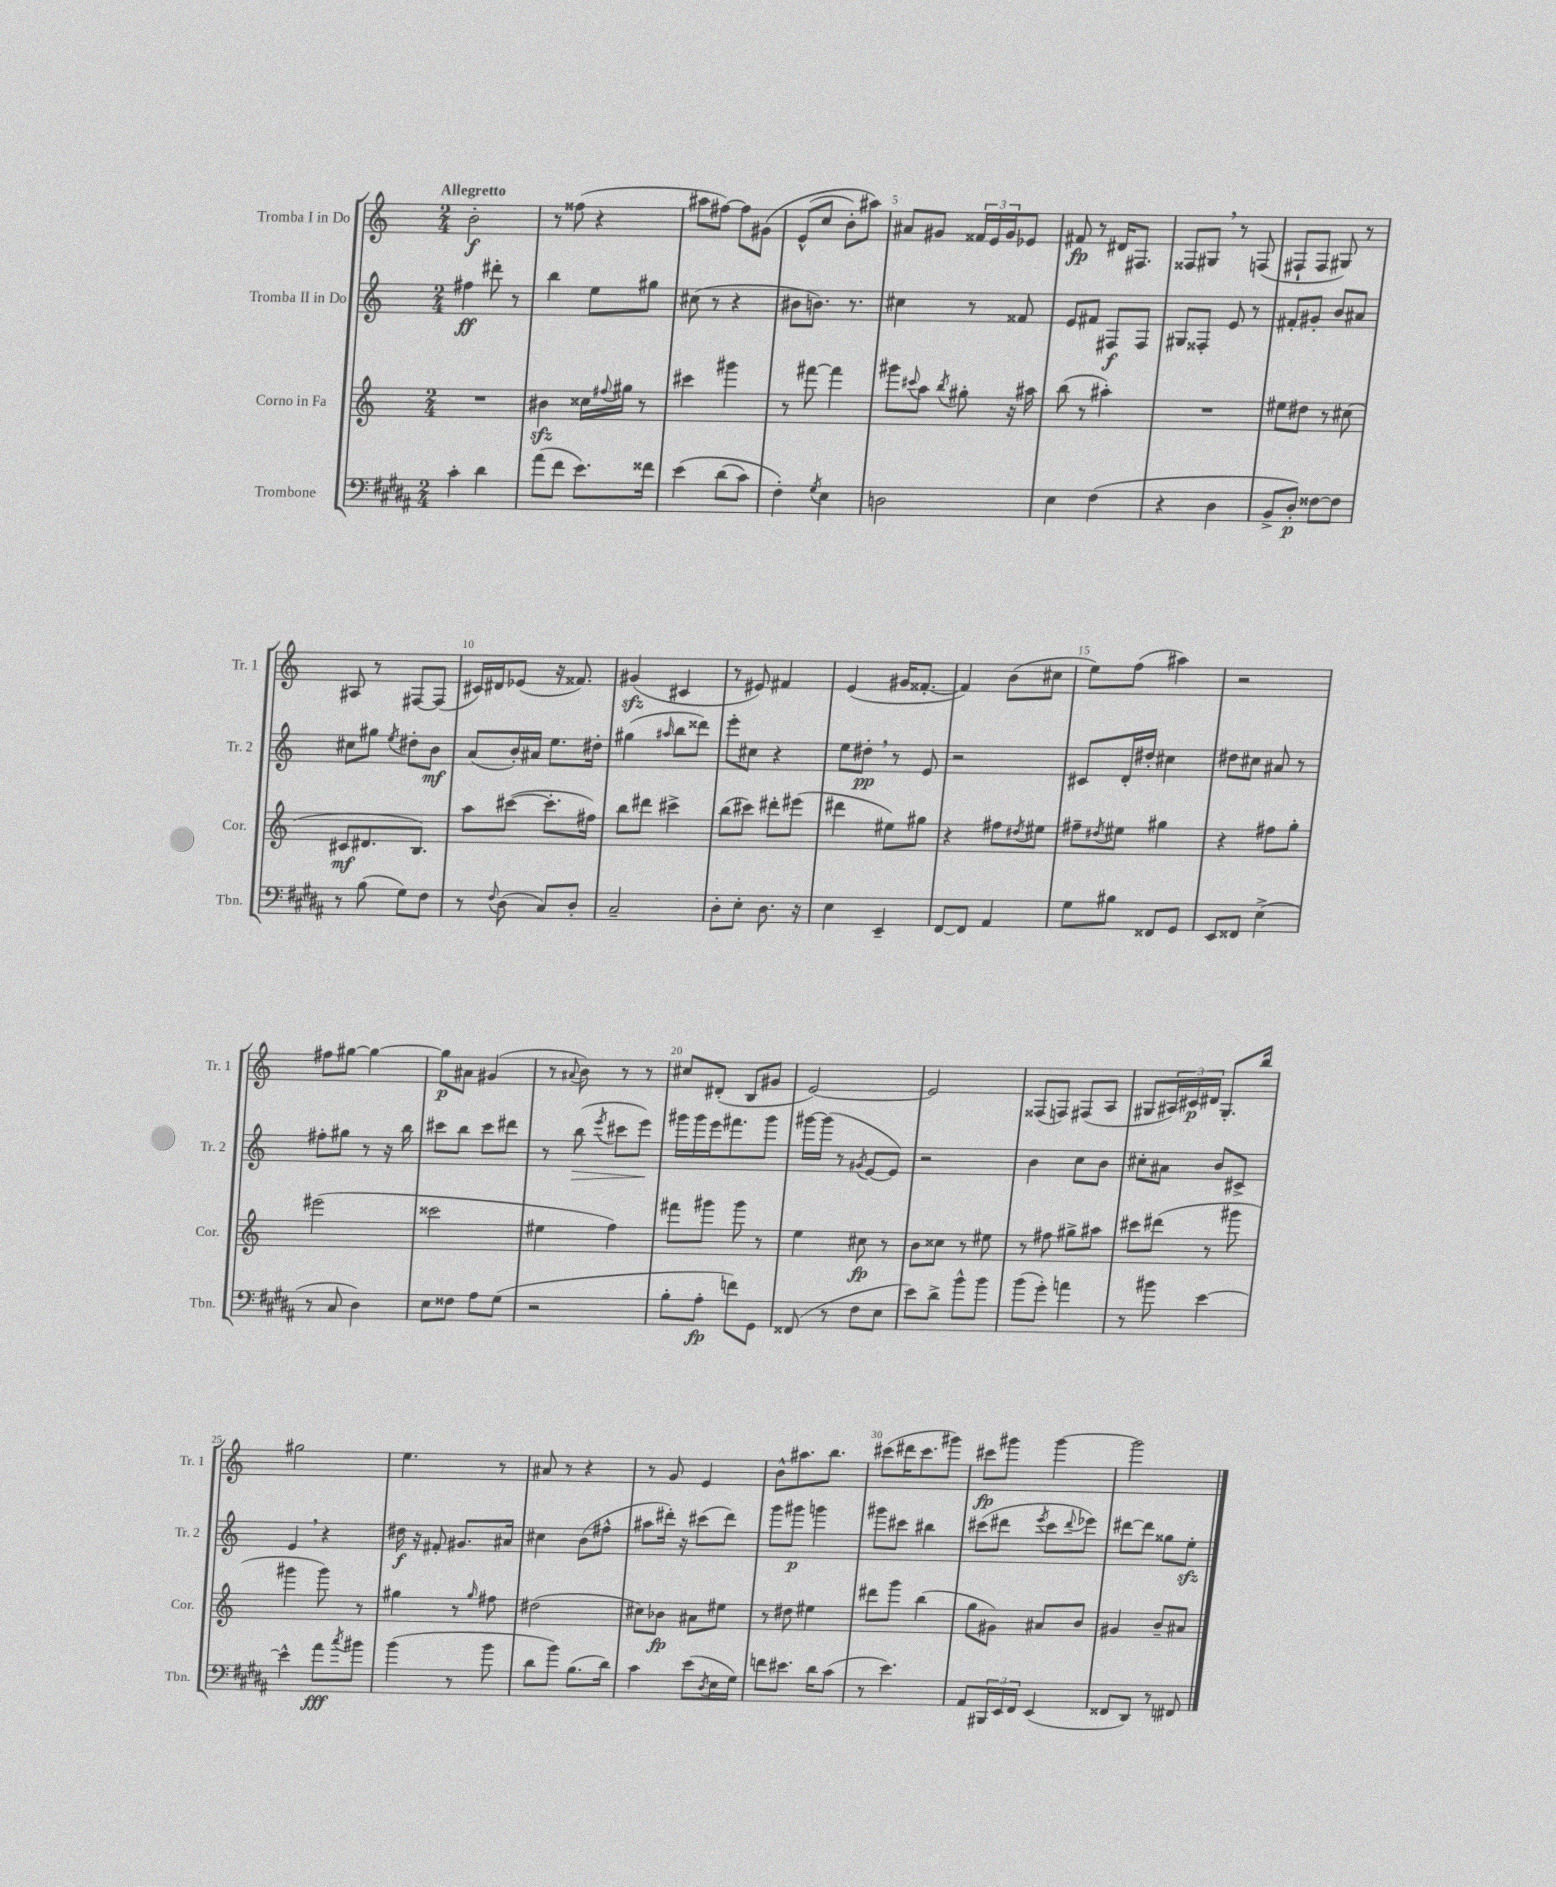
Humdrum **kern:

**kern	**kern	**kern	**kern
*staff4	*staff3	*staff2	*staff1
*clefF4	*clefG2	*clefG2	*clefG2
*k[f#c#g#d#a#]	*k[]	*k[]	*k[]
*M2/4	*M2/4	*M2/4	*M2/4
4c#'	2r	4ff#	2b'
4d#	.	8ddd#'	.
.	.	8r	.
=	=	=	=
(8a#	4b#	4bb	8r
8f#	.	.	(8ff##
8.e)	16cc##	8ee	4r
.	8qqff#	.	.
.	16gg#	.	.
.	8r	8gg#	.
16f##	.	.	.
=	=	=	=
&(4e	4ccc#	(8cc#	8aa#
.	.	8r	[8ff#)
(8d#	4ggg#	4r	8ff#]
8c#)	.	.	&(8g#
=	=	=	=
4F#'&)	8r	8b#	(8e^^
.	[8fff#	8.b)	8cc
8qG#	.	.	.
4E	4fff#]	.	8b')
.	.	8.r	.
.	.	.	8aa#&)
=	=	=	=
2D	8ggg#	4cc#	8a#
.	8qqccc#	.	.
.	8aa	.	8g#
.	8qbb	.	.
.	8gg#'	8r	24f##
.	.	.	24e
.	.	.	24g#
.	16r	8f##	8e-
.	16aa#	.	.
=	=	=	=
4E	(8bb	8e	8f#
.	8r	8f#	8r
(4F#	4aa#')	8F#	16d#
.	.	.	8.F#
.	.	8F#	.
=	=	=	=
4r	2r	8G#	8F##
.	.	8F##'	8G#
4D#	.	8e	8r
.	.	8r	(8F
=	=	=	=
8BB^	8ee#	8f#'	8F#`
8D#')	8dd#	8g#'	8F#
[8F##	8r	8b	8G#)
8F##]	(8cc#	8a#	8r
=	=	=	=
8r	8c#	8cc#	8A#
(8B	8.d#	8gg#	8r
.	.	8qee	.
8G#)	.	8dd#'	[8F#
.	8.B)	.	.
8F#	.	8b	(8F#]
=	=	=	=
8r	8aa	(8a	16c#)
.	.	.	16d#
8qqF#	.	.	.
(8D#	([8ccc#	16b')	(8e-
.	.	16a#	.
8C#)	8.ccc#']	8.ee	16r
.	.	.	8.f##)
8D#'	.	.	.
.	16ff#)	16dd#'	.
=	=	=	=
2C#~	8bb	(4gg#	(4g#
.	8ddd#	.	.
.	.	16qqaa#	.
.	4ccc#^	8bb	4c#
.	.	8ddd##)	.
=	=	=	=
8D#'	(8bb	8eee'	8r
8E'	8ccc#)	8cc#	8e#)
8.D#	8ddd#'	4r	4f#
.	(8eee#	.	.
16r	.	.	.
=	=	=	=
4E	4ddd#	8ee	(4e
.	.	8dd#'	.
4EE~	8ee#)	8r	16g#
.	.	.	[8.f##'
.	8gg#	8e	.
=	=	=	=
[8FF#	4r	2r	4f##])
8FF#]	.	.	.
4AA#	8ff#	.	(8b
.	8qdd#	.	.
.	8ee#	.	8cc#
=	=	=	=
8G#	8ff#~	8c#	8ee)
.	8qdd#	.	.
8B#	8ee#	16d'	(8ff
.	.	16dd#'	.
8FF##	4gg#	4cc#	4aa#)
8GG#	.	.	.
=	=	=	=
8EE	4r	8dd#	2r
8FF##	.	8cc#	.
(4E^	8ff#	8a#	.
.	8gg'	8r	.
=	=	=	=
8r	(2eee#	8ff#'	8ff#
8C#	.	8gg#	[8gg#
4D#)	.	8r	4gg#_
.	.	16r	.
.	.	16bb	.
=	=	=	=
8E	2ccc##	8ccc#	8gg#]
8F##	.	8bb	8a#
8A#	.	8ccc#	(4g#
(8G#	.	8ddd#	.
=	=	=	=
2r	4ee#	8r	8r
.	.	.	8qqa#
.	.	(8bb	8b)
.	.	8qeee	.
.	4ff)	8ccc#	8r
.	.	8eee)	8r
=	=	=	=
8B'	8fff#	16ggg#	8cc#
.	.	16ggg#	.
8A#'	8ggg#	16eee	(8d#'
.	.	8.fff#	.
8f)	8ggg#	.	8B
8GG#	8r	8ggg#	8g#
=	=	=	=
(8FF##	4ee	[16ggg#	[2e)
.	.	(16ggg#]	.
8r	.	8r	.
.	.	8qg#	.
8F#	8cc#	[8e	.
8E	8r	8e])	.
=	=	=	=
8e)	8b	2r	2e]
8d#^	8cc##	.	.
8b^^	8r	.	.
8b	8ee#	.	.
=	=	=	=
(8b	8r	4b	(8F##
8g#')	8ff#	.	8F)
4a	8gg#^	8cc	(8F#
.	8aa#	8b	8A
=	=	=	=
8r	8ccc#	8cc#'	8G#
8b#	(8ddd#	8a#	24A#)
.	.	.	24c#
.	.	.	24d#
[4e	8r	8b	8.G#'
.	8ggg#	8c#^	.
.	.	.	16bb
=	=	=	=
4e^^]	4ggg#	4e	2gg#
8a#	8ggg#)	4r	.
8qcc#	.	.	.
8b#	8r	.	.
=	=	=	=
(4b	4gg#	16dd#	4.ee
.	.	16r	.
.	.	8f#'	.
8r	8r	8.g#	.
.	16qqgg#	.	.
8b	8ff#	.	8r
.	.	16a#	.
=	=	=	=
8d#	(2dd#	4cc#	8a#
8b)	.	.	8r
(8.B	.	(8b	4r
.	.	8ff#^^	.
16d#)	.	.	.
=	=	=	=
4c#	8cc#)	8aa#	8r
.	8b-	16ddd#')	8g
.	.	16r	.
(8e	8a#	(8ccc#	4e
8qD#	.	.	.
16E	8ee#	8ddd#)	.
16G#)	.	.	.
=	=	=	=
8f	8r	8ggg	8b^^
8.e#	8dd#	8ggg#	8.aa#
.	4ee#	4ggg	.
16d#	.	.	8.bb
(8c#	.	.	.
=	=	=	=
8r	8ddd#	8ggg#	(8ccc#
4.e)	8ggg	8ccc#	16ddd#
.	.	.	8.ccc#
.	(4bb	4bb#	.
.	.	.	8ggg#)
=	=	=	=
8AA#	8gg	(8ccc#	8ccc#
24BBB#	8g#)	8ddd#	8ggg#
24EE	.	.	.
24FF#	.	.	.
.	.	8qeee	.
(4EE	8a#	8ccc#	[4ggg#
.	.	8qqddd#	.
.	8b	8eee-)	.
=	=	=	=
8FF##	4g#	[8ddd#	2ggg#]
8DD#)	.	8ddd#]	.
8r	8b~	8gg##	.
8FF#	8a#	8ee'	.
==	==	==	==
*-	*-	*-	*-
